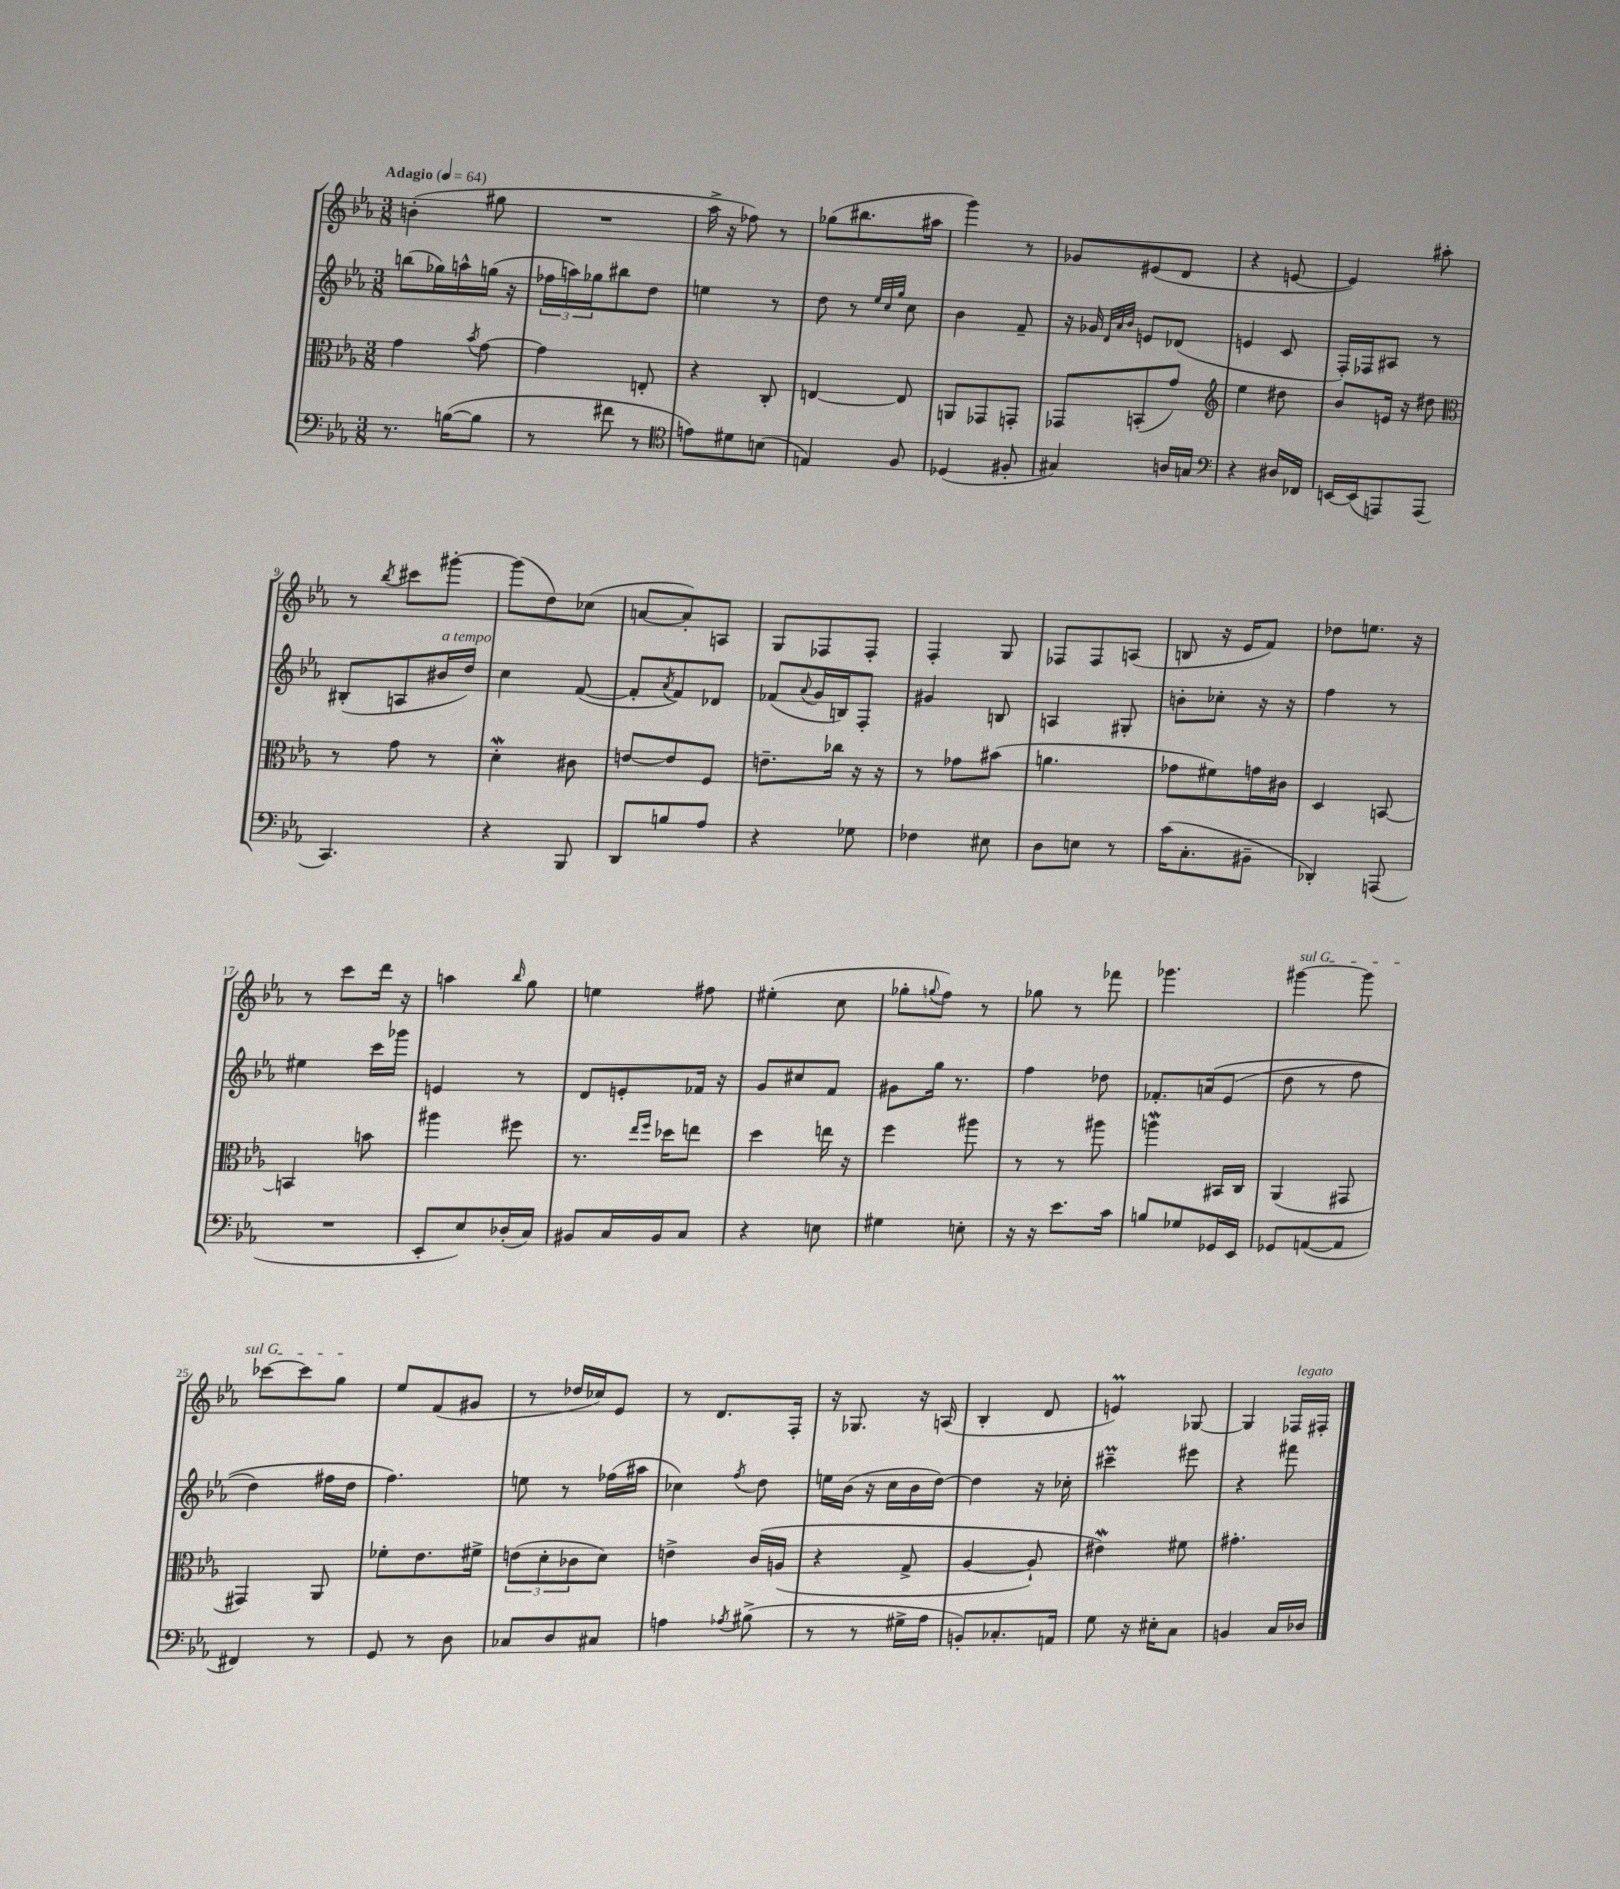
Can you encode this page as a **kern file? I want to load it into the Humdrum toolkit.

**kern	**kern	**kern	**kern
*part4	*part3	*part2	*part1
*staff4	*staff3	*staff2	*staff1
*clefF4	*clefC3	*clefG2	*clefG2
*k[b-e-a-]	*k[b-e-a-]	*k[b-e-a-]	*k[b-e-a-]
*M3/8	*M3/8	*M3/8	*M3/8
*MM64	*MM64	*MM64	*MM64
=1	=1	=1	=1
!	!	!	!LO:TX:a:B:t=Adagio
8.r	4g\	(8bbn\L	(4bn'\
.	.	16gg-X\L)	.
([16Bn\KL	.	16aan^^\	.
.	8qb-/	.	.
8B\J]	[8g\	(16ggn\JJ	8gg#X\
.	.	16r	.
=2	=2	=2	=2
8r	4g\]	24ff-X\LL	4.r
.	.	24aan\)	.
.	.	24gg-X\J	.
8f#X\	.	8bb#X\	.
8r	8En'/	8dd\J	.
=3	=3	=3	=3
*clefC4	*	*	*
8en\L)	4r	4een\	16aa-^\
.	.	.	16r
8d#X\	.	.	8ff-X\)
(8Bn\J	8C'/	8r	8r
=4	=4	=4	=4
4En/)	[4En/	8dd\	(8gg-X\L
.	.	8r	8.bb#X\
.	.	32qqee-/LLL	.
.	.	32qqcc/	.
.	.	32qqgg/JJJ	.
8F/	8E/]	8cc\	.
.	.	.	16aa#X\Jk
=5	=5	=5	=5
(4D-X/	8AAn/L	4b-\	4ggg\)
.	8GG-X/	.	.
8F#X'/	8GGn'/J	8f~/	8r
=6	=6	=6	=6
4G#X/)	8GG-X/L	16r	8g-X/L
.	.	16g-X/	.
.	.	32qqd/LLL	.
.	.	32qqa-/	.
.	.	32qqb-/JJJ	.
.	(8BBn'/	8en/L	(8e#X/
16An/LL	8g/J)	(8d-X/J	8d/J
16Gn/JJ	.	.	.
=7	=7	=7	=7
*clefF4	*clefG2	*	*
4r	4ee-\	4en/	4r
16D#X/LL	8dd#X\	8c/	[8en/
16FF-X/JJ	.	.	.
=8	=8	=8	=8
[16EEn/LL	8b-/L	16F'/LL)	4e/])
(16EE/J]	.	16F-X/J	.
8AAAn/)	16en/Jk	8A#X/J	.
.	16r	.	.
(8AAA/J	8dd#X\	8r	8aa#X'\
!!LO:LB:g=z
=9	=9	=9	=9
*	*clefC3	*	*
4.CC/)	8r	(8B#X'/L	8r
.	.	.	8qbb-/
.	8g\	8An/	8ccc#X\L
!	!	!LO:TX:a:i:t=a tempo	!
.	8r	16b#X/L	[8ggg#X'\J
.	.	16dd/JJ)	.
=10	=10	=10	=10
4r	4dW'\	4cc\	(8ggg#\L]
.	.	.	8dd\)
8BBB-/	8c#X\	([8f/	(8cc-X\J
=11	=11	=11	=11
8DD/L	[8en/L	8f'/L]	[8an/L
.	.	8qa-/	.
8Bn/	8e/]	8f/)	8a'/])
8A-/J	8F/J	8d-X/J	8An/J
=12	=12	=12	=12
4r	8.en~\L	(8f-X/L	8G/L
.	.	8qqa-/	.
.	.	16g/L	8F-X/
.	16cc-X\Jk	16Bn/J)	.
8G-X\	16r	8F'/J	8F-'/J
.	16r	.	.
=13	=13	=13	=13
4F-X\	8r	4g#X/	4F'/
.	8g-X\L	.	.
8E#X\	(8b#X\J	8Bn/	8G/
=14	=14	=14	=14
8D\L	4.an\	4An/	8F-X/L
8En\J	.	.	8F-/
8r	.	8G#X'/	(8An/J
=15	=15	=15	=15
(16c\KL	8g-X\L	8bn'\L	8Bn/
8.C'\	.	.	.
.	8f#X\)	8cc-X'\J	16r
.	.	.	16e-/KL
8BB#X~\J	16gn\L	16r	8f/J)
.	16c#X\JJ	16r	.
=16	=16	=16	=16
4DD-X'/)	4D/	4ff\	8dd-X\L
.	.	.	8.een\J
(8AAAn/	[8BBn/	8r	.
.	.	.	16r
!!LO:LB:g=z
=17	=17	=17	=17
4.r	4BBn/]	4ee#X\	8r
.	.	.	8ccc\L
.	8bn\	16ccc\LL	16ddd\Jk
.	.	16ggg-X\JJ	16r
=18	=18	=18	=18
8EE-'/L	4aa#X\	4en/	4aan\
8E-/)	.	.	.
.	.	.	16qqbb-/
(16D-X'/L	8ff#X\	8r	8gg\
16C/JJ)	.	.	.
=19	=19	=19	=19
8BB#X/L	8.r	8d/L	4een\
16C/L	.	8en'/	.
.	16qqee-/LL	.	.
.	16qqff/JJ	.	.
16BB#/J	16dd-X\KL	.	.
8C/J	8een\J	16f-X/Jk	8ff#X\
.	.	16r	.
=20	=20	=20	=20
4r	4dd\	8g/L	(4ee#X'\
.	.	8cc#X/	.
8En\	16een\	8f/J	8cc\
.	16r	.	.
=21	=21	=21	=21
4G#X\	4ff\	8g#X\L	8gg-X'\L
.	.	.	8qqggn/
.	.	16gg\Jk	8ff\J)
.	.	8.r	.
8En'\	8aa#X\	.	8r
=22	=22	=22	=22
16r	8r	4ff\	8gg-X\
16r	.	.	.
8.e-\L	8r	.	8r
.	8aa#X\	8dd-X\	8fff-X\
16c\Jk	.	.	.
=23	=23	=23	=23
8Bn/L	4aanW\	8.f-X'/L	4.ggg-X\
8G-X/	.	.	.
.	.	(16an/k	.
16GG-X/L	16BB#X/LL	(8e-/J	.
16EE-/JJ	16C/JJ	.	.
=24	=24	=24	=24
!	!	!	!LO:TX:a:i:t=sul G
8GG-X/L	(4AA-/	8dd\	[4ggg#X\
([8AAn/	.	8r	.
8AA/J]	8GG#X/	8ff\	8ggg#\]
!!LO:LB:g=z
=25	=25	=25	=25
4FF#X/)	4GG#X/)	4dd\)	[8ccc-X\L
.	.	.	8ccc-\]
8r	8AA-/	16ff#X\LL	8gg\J
.	.	16dd\JJ	.
=26	=26	=26	=26
8GG/	8f-X'\L	4.ff\)	8ee-/L
8r	8.e-\	.	(8f/
8D\	.	.	8g#X/J
.	16f#X^\Jk	.	.
=27	=27	=27	=27
8C-X/L	(12en\L	8een\	8r
.	12d'\	.	.
8D/	.	8r	16dd-X/LL
.	12c-X\	.	.
.	.	.	16cc-X/J)
8C#X/J	8d\J)	(16ff-X\LL	8e-/J
.	.	16aa#X\JJ	.
=28	=28	=28	=28
4An\	4en^\	4cc-X\)	8r
.	.	.	8.d/L
8qA-X/	.	8qff/	.
(8B#X^\	(16c/LL	8dd\	.
.	(16An/JJ	.	16F'/Jk
=29	=29	=29	=29
8r	4r	16een\LL	16r
.	.	(16b-\JJ	8.G-X/
8r	.	16r	.
.	.	16cc\LL	.
16G#X^\LL	8G^/	16b-\	16r
16A-\JJ	.	[16dd\JJ)	(16An/
=30	=30	=30	=30
8BBn'/L)	[4A-/	4dd\]	4B-'/
8.C-X'/	.	.	.
.	8A-`/])	16r	8d/
16AAn/Jk	.	16cc-X'\	.
=31	=31	=31	=31
8G\	4e#XW\)	4ccc#Xm~\	4enm/)
16r	.	.	.
16E#X'\KL	.	.	.
8C\J	8f#X\	8eee#X\	[8G-X/
=32	=32	=32	=32
4BBn/	4.g#X'\	4r	4G-/]
!	!	!	!LO:TX:a:i:t=legato
16C/LL	.	8fff#X\	16F-X/LL
16D-X/JJ	.	.	16F#X'/JJ
==	==	==	==
*-	*-	*-	*-
